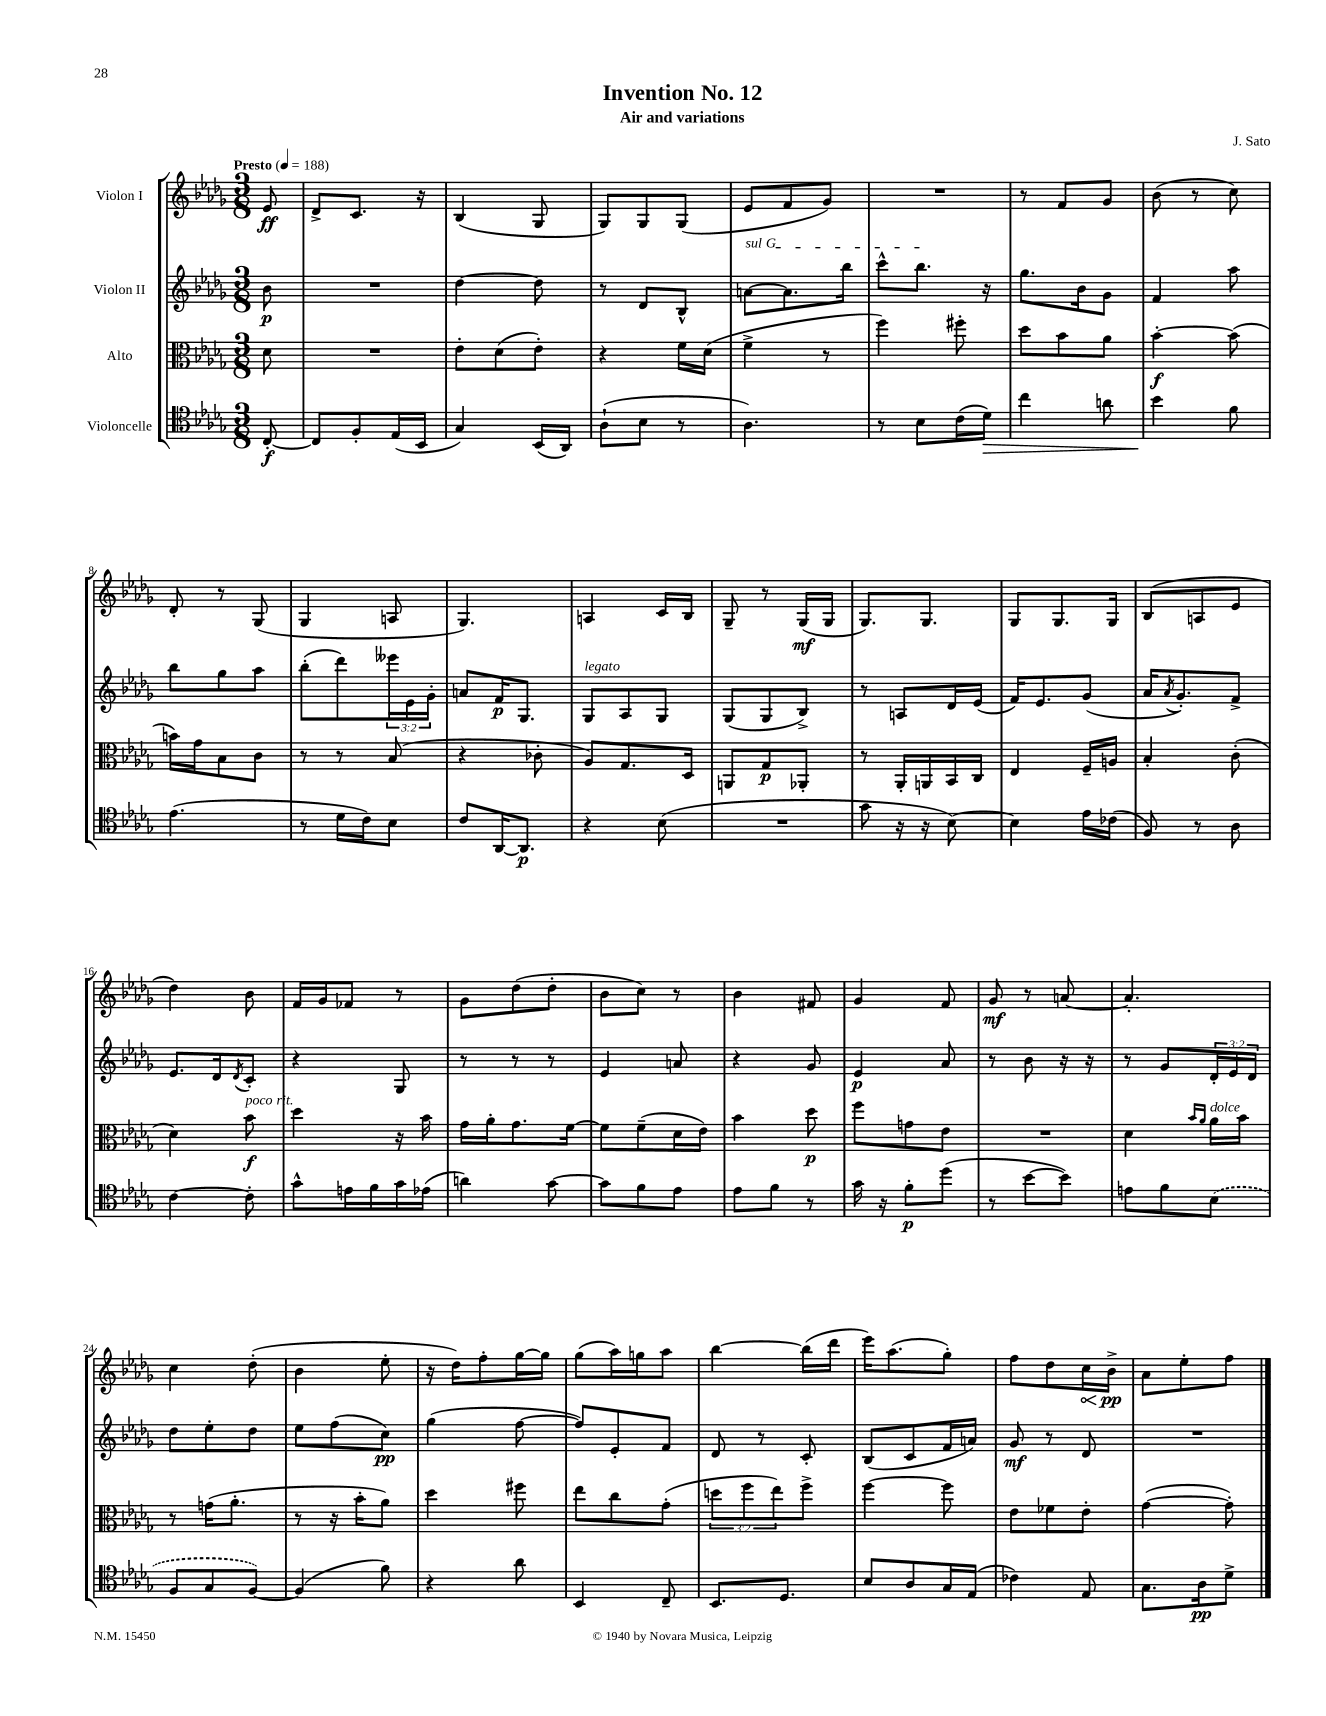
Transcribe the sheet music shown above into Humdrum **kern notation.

**kern	**dynam	**kern	**dynam	**kern	**dynam	**kern	**dynam
*part4	*part4	*part3	*part3	*part2	*part2	*part1	*part1
*staff4	*staff4	*staff3	*staff3	*staff2	*staff2	*staff1	*staff1
*I"Violoncelle	*	*I"Alto	*	*I"Violon II	*	*I"Violon I	*
*clefC4	*	*clefC3	*	*clefG2	*	*clefG2	*
*k[b-e-a-d-g-]	*	*k[b-e-a-d-g-]	*	*k[b-e-a-d-g-]	*	*k[b-e-a-d-g-]	*
*M3/8	*	*M3/8	*	*M3/8	*	*M3/8	*
*MM188	*	*MM188	*	*MM188	*	*MM188	*
=	=	=	=	=	=	=	=
!	!	!	!	!	!	!LO:TX:a:B:t=Presto	!
[8C'/	f	8d-\	.	8b-\	p	8e-/	ff
=1	=1	=1	=1	=1	=1	=1	=1
8C/L]	.	4.r	.	4.r	.	8d-^/L	.
8F'/	.	.	.	.	.	8.c/J	.
(16E-/L	.	.	.	.	.	.	.
16BB-/JJ	.	.	.	.	.	16r	.
=2	=2	=2	=2	=2	=2	=2	=2
4G-/)	.	8e-'\L	.	[4dd-\	.	(4B-/	.
.	.	(8d-\	.	.	.	.	.
(16BB-/LL	.	8e-'\J)	.	8dd-\]	.	8G-/	.
16AA-/JJ)	.	.	.	.	.	.	.
=3	=3	=3	=3	=3	=3	=3	=3
(8A-`\L	.	4r	.	8r	.	8G-/L)	.
8B-\J	.	.	.	8d-/L	.	8G-/	.
8r	.	16f\LL	.	8B-^^/J	.	(8G-/J	.
.	.	(16d-\JJ	.	.	.	.	.
=4	=4	=4	=4	=4	=4	=4	=4
!	!	!	!	!LO:TX:a:i:t=sul G	!	!	!
4.A-\)	.	4f^\	.	[8an\L	.	8e-/L	.
.	.	.	.	8.a\]	.	8f/	.
.	.	8r	.	.	.	8g-/J)	.
.	.	.	.	16bb-\Jk	.	.	.
=5	=5	=5	=5	=5	=5	=5	=5
8r	.	4ff\)	.	8ccc^^\L	.	4.r	.
8B-\L	.	.	.	8.bb-\J	.	.	.
(16c\L	.	8ff#X'\	.	.	.	.	.
!	!LO:HP:b	!	!	!	!	!	!
16d-\JJ)	>	.	.	16r	.	.	.
=6	=6	=6	=6	=6	=6	=6	=6
4cc\	.	8dd-\L	.	8.gg-\L	.	8r	.
.	.	8b-\	.	.	.	8f/L	.
.	.	.	.	16b-\k	.	.	.
8an\	.	8a-\J	.	8g-\J	.	8g-/J	.
=7	=7	=7	=7	=7	=7	=7	=7
4b-\	.	[4b-'\	f	4f/	.	(8b-\	.
.	.	.	.	.	.	8r	.
8f\	]	(8b-\]	.	8aa-\	.	8cc\)	.
!!LO:LB:g=z
=8	=8	=8	=8	=8	=8	=8	=8
(4.e-\	.	16bn\LL)	.	8bb-\L	.	8d-'/	.
.	.	16g-\J	.	.	.	.	.
.	.	8B-\	.	8gg-\	.	8r	.
.	.	8c\J	.	8aa-\J	.	(8G-/	.
=9	=9	=9	=9	=9	=9	=9	=9
8r	.	8r	.	(8bb-'\L	.	4G-/	.
16d-\LL	.	8r	.	8ddd-\)	.	.	.
16c\J)	.	.	.	.	.	.	.
8B-\J	.	(8B-/	.	24eee--X\L	.	8An/	.
.	.	.	.	24e-\	.	.	.
.	.	.	.	24g-'\JJ	.	.	.
=10	=10	=10	=10	=10	=10	=10	=10
8c/L	.	4r	.	8an/L	.	4.G-/)	.
[16AA-/K	.	.	.	16f/K	p	.	.
8.AA-/J]	p	.	.	8.G-/J	.	.	.
.	.	8c-X'\	.	.	.	.	.
=11	=11	=11	=11	=11	=11	=11	=11
!	!	!	!	!LO:TX:a:i:t=legato	!	!	!
4r	.	8A-/L)	.	8G-/L	.	4An/	.
.	.	8.G-/	.	8A-/	.	.	.
(8B-\	.	.	.	8G-/J	.	16c/LL	.
.	.	16D-/Jk	.	.	.	16B-/JJ	.
=12	=12	=12	=12	=12	=12	=12	=12
4.r	.	8AAn/L	.	(8G-/L	.	8G-~/	.
.	.	8G-/	p	8G-/	.	8r	.
.	.	8AA-X'/J	.	8B-^/J)	.	(16G-/LL	mf
.	.	.	.	.	.	16G-/JJ	.
=13	=13	=13	=13	=13	=13	=13	=13
8g-\	.	8r	.	8r	.	8.G-/L)	.
16r	.	16AA-'/LL	.	8An/L	.	.	.
16r	.	16AAn/	.	.	.	8.G-/J	.
[8B-\)	.	16BB-/	.	16d-/L	.	.	.
.	.	16C/JJ	.	(16e-/JJ	.	.	.
=14	=14	=14	=14	=14	=14	=14	=14
4B-\]	.	4E-/	.	16f/KL)	.	8G-/L	.
.	.	.	.	8.e-/	.	.	.
.	.	.	.	.	.	8.G-/	.
16e-\LL	.	16F~/LL	.	(8g-/J	.	.	.
(16c-X\JJ	.	16An/JJ	.	.	.	16G-/Jk	.
=15	=15	=15	=15	=15	=15	=15	=15
8F/)	.	4B-'/	.	16a-/KL	.	(8B-/L	.
.	.	.	.	8qa-/	.	.	.
.	.	.	.	8.g-'/)	.	.	.
8r	.	.	.	.	.	8An/	.
8A-\	.	(8c'\	.	8f^/J	.	8e-/J	.
!!LO:LB:g=z
=16	=16	=16	=16	=16	=16	=16	=16
[4c\	.	4d-\)	.	8.e-/L	.	4dd-\)	.
.	.	.	.	16d-/k	.	.	.
.	.	.	.	8qd-/	.	.	.
!	!	!LO:TX:a:i:t=poco rit.	!	!	!	!	!
8c'\]	.	8b-\	f	8c'/J	.	8b-\	.
=17	=17	=17	=17	=17	=17	=17	=17
8g-^^\L	.	4dd-\	.	4r	.	16f/LL	.
.	.	.	.	.	.	16g-/J	.
16en\L	.	.	.	.	.	8f-X/J	.
16f\	.	.	.	.	.	.	.
16g-\	.	16r	.	8G-/	.	8r	.
(16e-X\JJ	.	16b-\	.	.	.	.	.
=18	=18	=18	=18	=18	=18	=18	=18
4an\)	.	16g-\LL	.	8r	.	8g-\L	.
.	.	16a-'\J	.	.	.	.	.
.	.	8.g-\	.	8r	.	(8dd-\	.
[8g-\	.	.	.	8r	.	8dd-'\J	.
.	.	[16f\Jk	.	.	.	.	.
=19	=19	=19	=19	=19	=19	=19	=19
8g-\L]	.	8f\L]	.	4e-/	.	8b-\L	.
8f\	.	(8f~\	.	.	.	8cc\J)	.
8e-\J	.	16d-\L	.	8an/	.	8r	.
.	.	16e-\JJ)	.	.	.	.	.
=20	=20	=20	=20	=20	=20	=20	=20
8e-\L	.	4b-\	.	4r	.	4b-\	.
8f\J	.	.	.	.	.	.	.
8r	.	8dd-\	p	8g-/	.	8f#X/	.
=21	=21	=21	=21	=21	=21	=21	=21
16g-\	.	8ff\L	.	4e-/	p	4g-/	.
16r	.	.	.	.	.	.	.
8f'\L	p	8gn\	.	.	.	.	.
(8dd-\J	.	8e-\J	.	8a-/	.	8f/	.
=22	=22	=22	=22	=22	=22	=22	=22
8r	.	4.r	.	8r	.	8g-/	mf
[8b-\L	.	.	.	8b-\	.	8r	.
8b-\J])	.	.	.	16r	.	[8an/	.
.	.	.	.	16r	.	.	.
=23	=23	=23	=23	=23	=23	=23	=23
8en\L	.	4d-\	.	8r	.	4.a'/]	.
8f\	.	.	.	8g-/L	.	.	.
.	.	16qqb-/LL	.	.	.	.	.
.	.	16qqa-/JJ	.	.	.	.	.
!	!	!LO:TX:a:i:t=dolce	!	!	!	!	!
(8B-\J	.	16a-\LL	.	24d-'/L	.	.	.
.	.	.	.	24e-/	.	.	.
.	.	16b-\JJ	.	.	.	.	.
.	.	.	.	24d-/JJ	.	.	.
!!LO:LB:g=z
=24	=24	=24	=24	=24	=24	=24	=24
8F/L	.	8r	.	8dd-\L	.	4cc\	.
8G-/	.	(16gn\KL	.	8ee-'\	.	.	.
.	.	8.a-'\J	.	.	.	.	.
[8F/J)	.	.	.	8dd-\J	.	(8dd-'\	.
=25	=25	=25	=25	=25	=25	=25	=25
(4F/]	.	8r	.	8ee-\L	.	4b-\	.
.	.	16r	.	(8ff\	.	.	.
.	.	16b-'\KL	.	.	.	.	.
8f\)	.	8a-\J)	.	8cc\J)	pp	8ee-'\	.
=26	=26	=26	=26	=26	=26	=26	=26
4r	.	4dd-\	.	(4gg-\	.	16r	.
.	.	.	.	.	.	16dd-\KL)	.
.	.	.	.	.	.	8ff'\	.
8a-\	.	8ff#X\	.	[8ff\	.	[16gg-\L	.
.	.	.	.	.	.	16gg-\JJ]	.
=27	=27	=27	=27	=27	=27	=27	=27
4BB-/	.	8ee-\L	.	8ff/L])	.	(8gg-\L	.
.	.	8cc\	.	8e-'/	.	16aa-\L)	.
.	.	.	.	.	.	16ggn\J	.
8C~/	.	(8g-'\J	.	8f/J	.	8aa-\J	.
=28	=28	=28	=28	=28	=28	=28	=28
8.BB-/L	.	12ddn\L	.	8d-/	.	[4bb-\	.
.	.	12ff\	.	.	.	.	.
.	.	.	.	8r	.	.	.
.	.	12ee-\)	.	.	.	.	.
8.D-/J	.	.	.	.	.	.	.
.	.	8ff^\J	.	8c'/	.	(16bb-\LL]	.
.	.	.	.	.	.	16ddd-\JJ	.
=29	=29	=29	=29	=29	=29	=29	=29
8B-/L	.	[4ff\	.	(8B-/L	.	16eee-\KL)	.
.	.	.	.	.	.	(8.aa-\	.
8A-/	.	.	.	8c/	.	.	.
16G-/L	.	8ff\]	.	16f/L	.	8gg-'\J)	.
(16E-/JJ	.	.	.	16an/JJ)	.	.	.
=30	=30	=30	=30	=30	=30	=30	=30
4c-X\)	.	8e-\L	.	8g-/	mf	8ff\L	.
.	.	8f-X\	.	8r	.	8dd-\	.
!	!	!	!	!	!	!	!LO:HP:b
8E-/	.	8e-'\J	.	8d-/	.	16cc\L	<
.	.	.	.	.	.	16b-^\JJ	pp
.	.	.	.	.	.	.	[
=31	=31	=31	=31	=31	=31	=31	=31
8.G-\L	.	([4g-\	.	4.r	.	8a-\L	.
.	.	.	.	.	.	8ee-'\	.
16A-\k	pp	.	.	.	.	.	.
8d-^\J	.	8g-'\])	.	.	.	8ff\J	.
==	==	==	==	==	==	==	==
*-	*-	*-	*-	*-	*-	*-	*-
